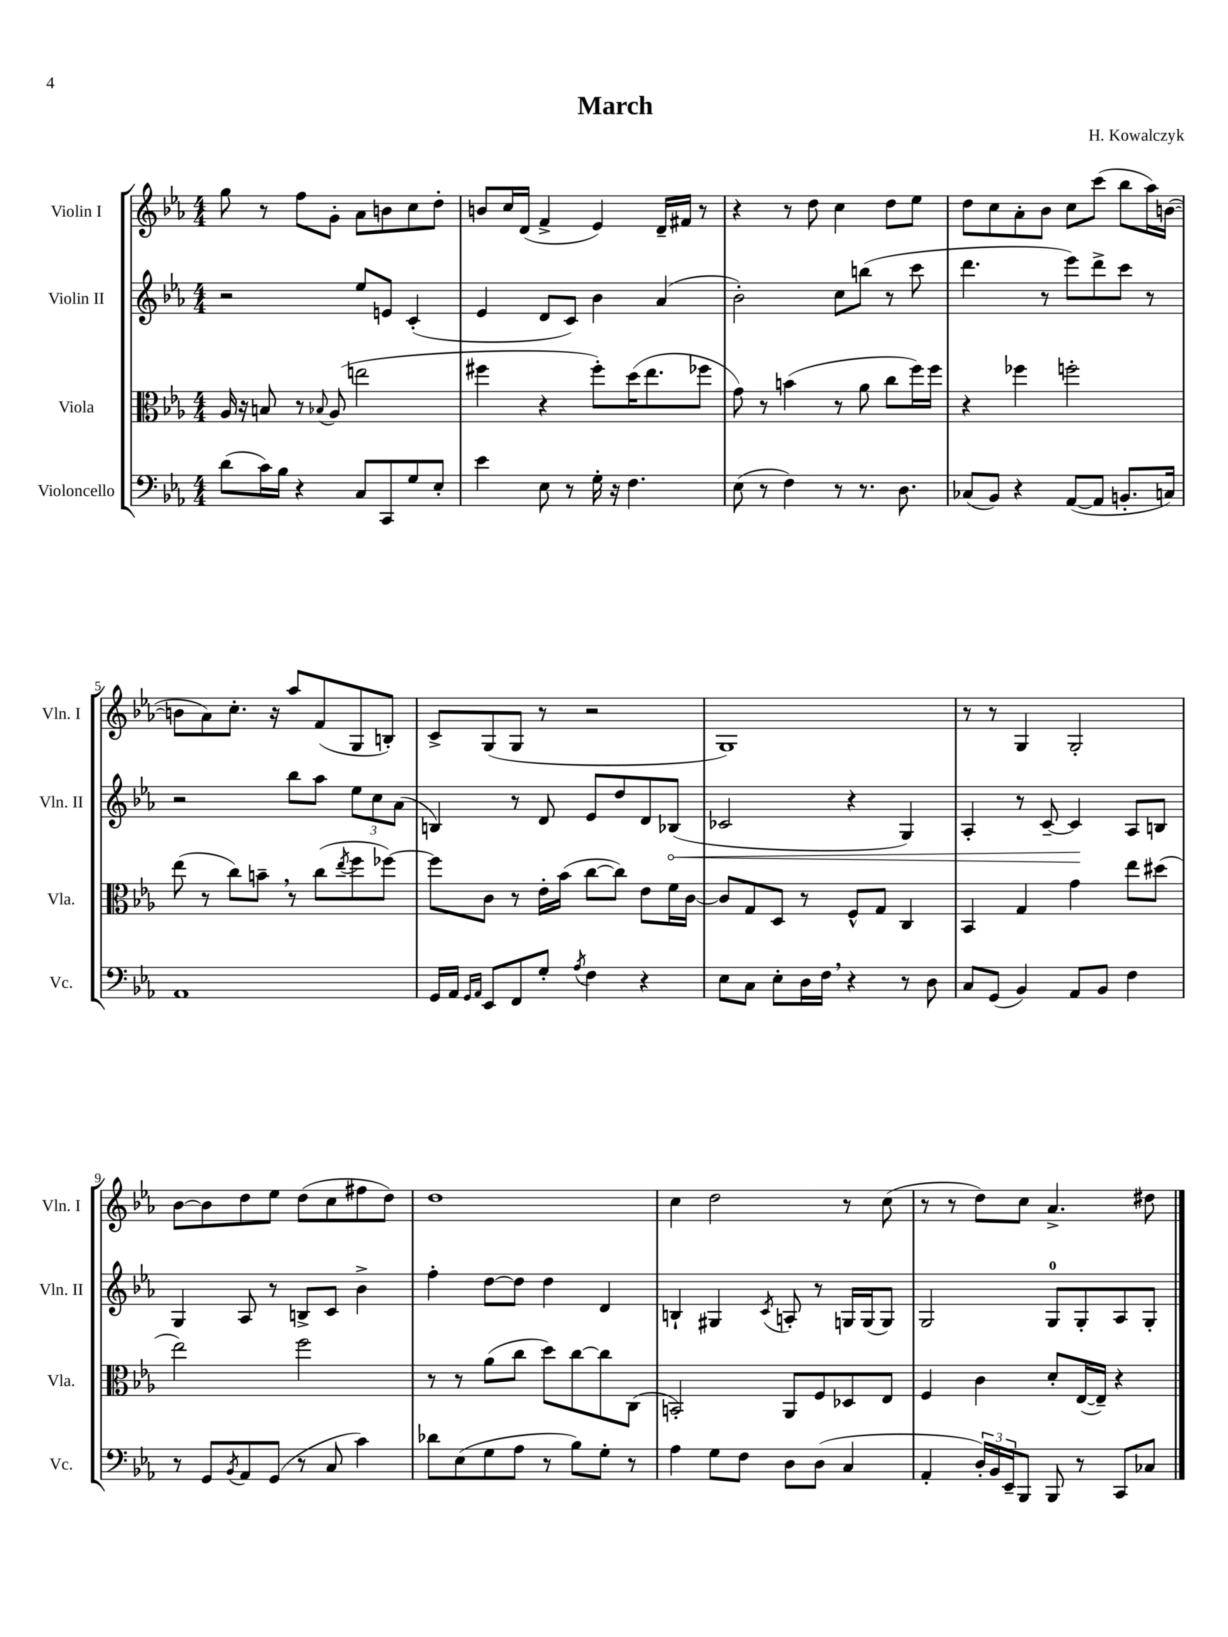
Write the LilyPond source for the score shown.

\header { title = "March" composer = "H. Kowalczyk" }
<<
\new StaffGroup <<
\new Staff = "s0" \with { instrumentName = "Violin I" shortInstrumentName = "Vln. I" } {
    \clef treble \key ees \major \numericTimeSignature \time 4/4
    g''8 r8 f''8 g'8-. aes'8 b'8 c''8 d''8-. |
    b'8 c''16 d'16( f'4-> ees'4) d'16-- fis'16 r8 |
    r4 r8 d''8 c''4 d''8 ees''8 |
    d''8 c''8 aes'8-. bes'8 c''8 c'''8( bes''8 aes''16) b'16~( |
    b'8 aes'8) c''8.-. r16 aes''8 f'8( g8 b8-.) |
    c'8-> g8( g8 r8 r2 |
    g1) |
    r8 r8 g4 g2-. |
    bes'8~ bes'8 d''8 ees''8 d''8( c''8 fis''8 d''8) |
    d''1 |
    c''4 d''2 r8 c''8( |
    r8 r8 d''8) c''8 aes'4.-> dis''8 \bar "|." |
}
\new Staff = "s1" \with { instrumentName = "Violin II" shortInstrumentName = "Vln. II" } {
    \clef treble \key ees \major \numericTimeSignature \time 4/4
    r2 ees''8 e'8 c'4-.( |
    ees'4 d'8 c'8) bes'4 aes'4( |
    bes'2-.) c''8 b''8( r8 c'''8 |
    d'''4. r8 ees'''8) d'''8-> c'''8 r8 |
    r2 bes''8 aes''8 \tuplet 3/2 { ees''8 c''8 aes'8( } |
    b4) r8 d'8 ees'8 d''8 d'8 \once \override Hairpin.circled-tip = ##t bes8\<( |
    ces'2 r4 g4) |
    aes4-. r8 c'8~-- c'4\! aes8 b8 |
    g4 aes8 r8 b8-> c'8 bes'4-> |
    f''4-. d''8~ d''8 d''4 d'4 |
    b4-! gis4 \acciaccatura { c'8 } a8-. r8 g16 g16( g8) |
    g2 g8-0 g8-. aes8 g8-. \bar "|." |
}
\new Staff = "s2" \with { instrumentName = "Viola" shortInstrumentName = "Vla." } {
    \clef alto \key ees \major \numericTimeSignature \time 4/4
    aes16 r16 b8 r8 \appoggiatura { bes8 } aes8( e''2 |
    fis''4 r4 fis''8-.) d''16( ees''8. fes''8 |
    g'8) r8 b'4( r8 aes'8 c''8 f''16) f''16 |
    r4 fes''4 f''2-. |
    ees''8( r8 c''8) b'8-- \breathe r8 c''8( \acciaccatura { ees''8 } f''8 fes''8~) |
    fes''8 c'8 r8 ees'16-. bes'16( c''8~ c''8) ees'8 f'16 c'16~ |
    c'8 g8 d8 r8 f8-^ g8 c4 |
    bes,4 g4 g'4 ees''8 dis''8( |
    ees''2) f''2 |
    r8 r8 aes'8( c''8 d''8) c''8~ c''8 c8( |
    b,2-.) aes,8 f8 des8 ees8 |
    f4 c'4 d'8-. ees16~( ees16--) r4 \bar "|." |
}
\new Staff = "s3" \with { instrumentName = "Violoncello" shortInstrumentName = "Vc." } {
    \clef bass \key ees \major \numericTimeSignature \time 4/4
    d'8( c'16) bes16 r4 c8 c,8 g8 ees8-. |
    ees'4 ees8 r8 g16-. r16 f4. |
    ees8( r8 f4) r8 r8. d8. |
    ces8( bes,8) r4 aes,8~( aes,8 b,8.-. c16) |
    aes,1 |
    g,16 aes,16 \grace { g,16 aes,16 } ees,8 f,8 g8-. \acciaccatura { aes8 } f4 r4 |
    ees8 c8 ees8-. d16 f16 \breathe r4 r8 d8 |
    c8 g,8( bes,4) aes,8 bes,8 f4 |
    r8 g,8 \acciaccatura { bes,8 } aes,8 g,8( r8 c8 c'4) |
    des'8 ees8( g8 aes8 r8 bes8) g8-. r8 |
    aes4 g8 f8 d8 d8( c4 |
    aes,4-. \tuplet 3/2 { d16-.) bes,16 ees,16-- } bes,,8 bes,,8 r8 c,8 ces8 \bar "|." |
}
>>
>>
